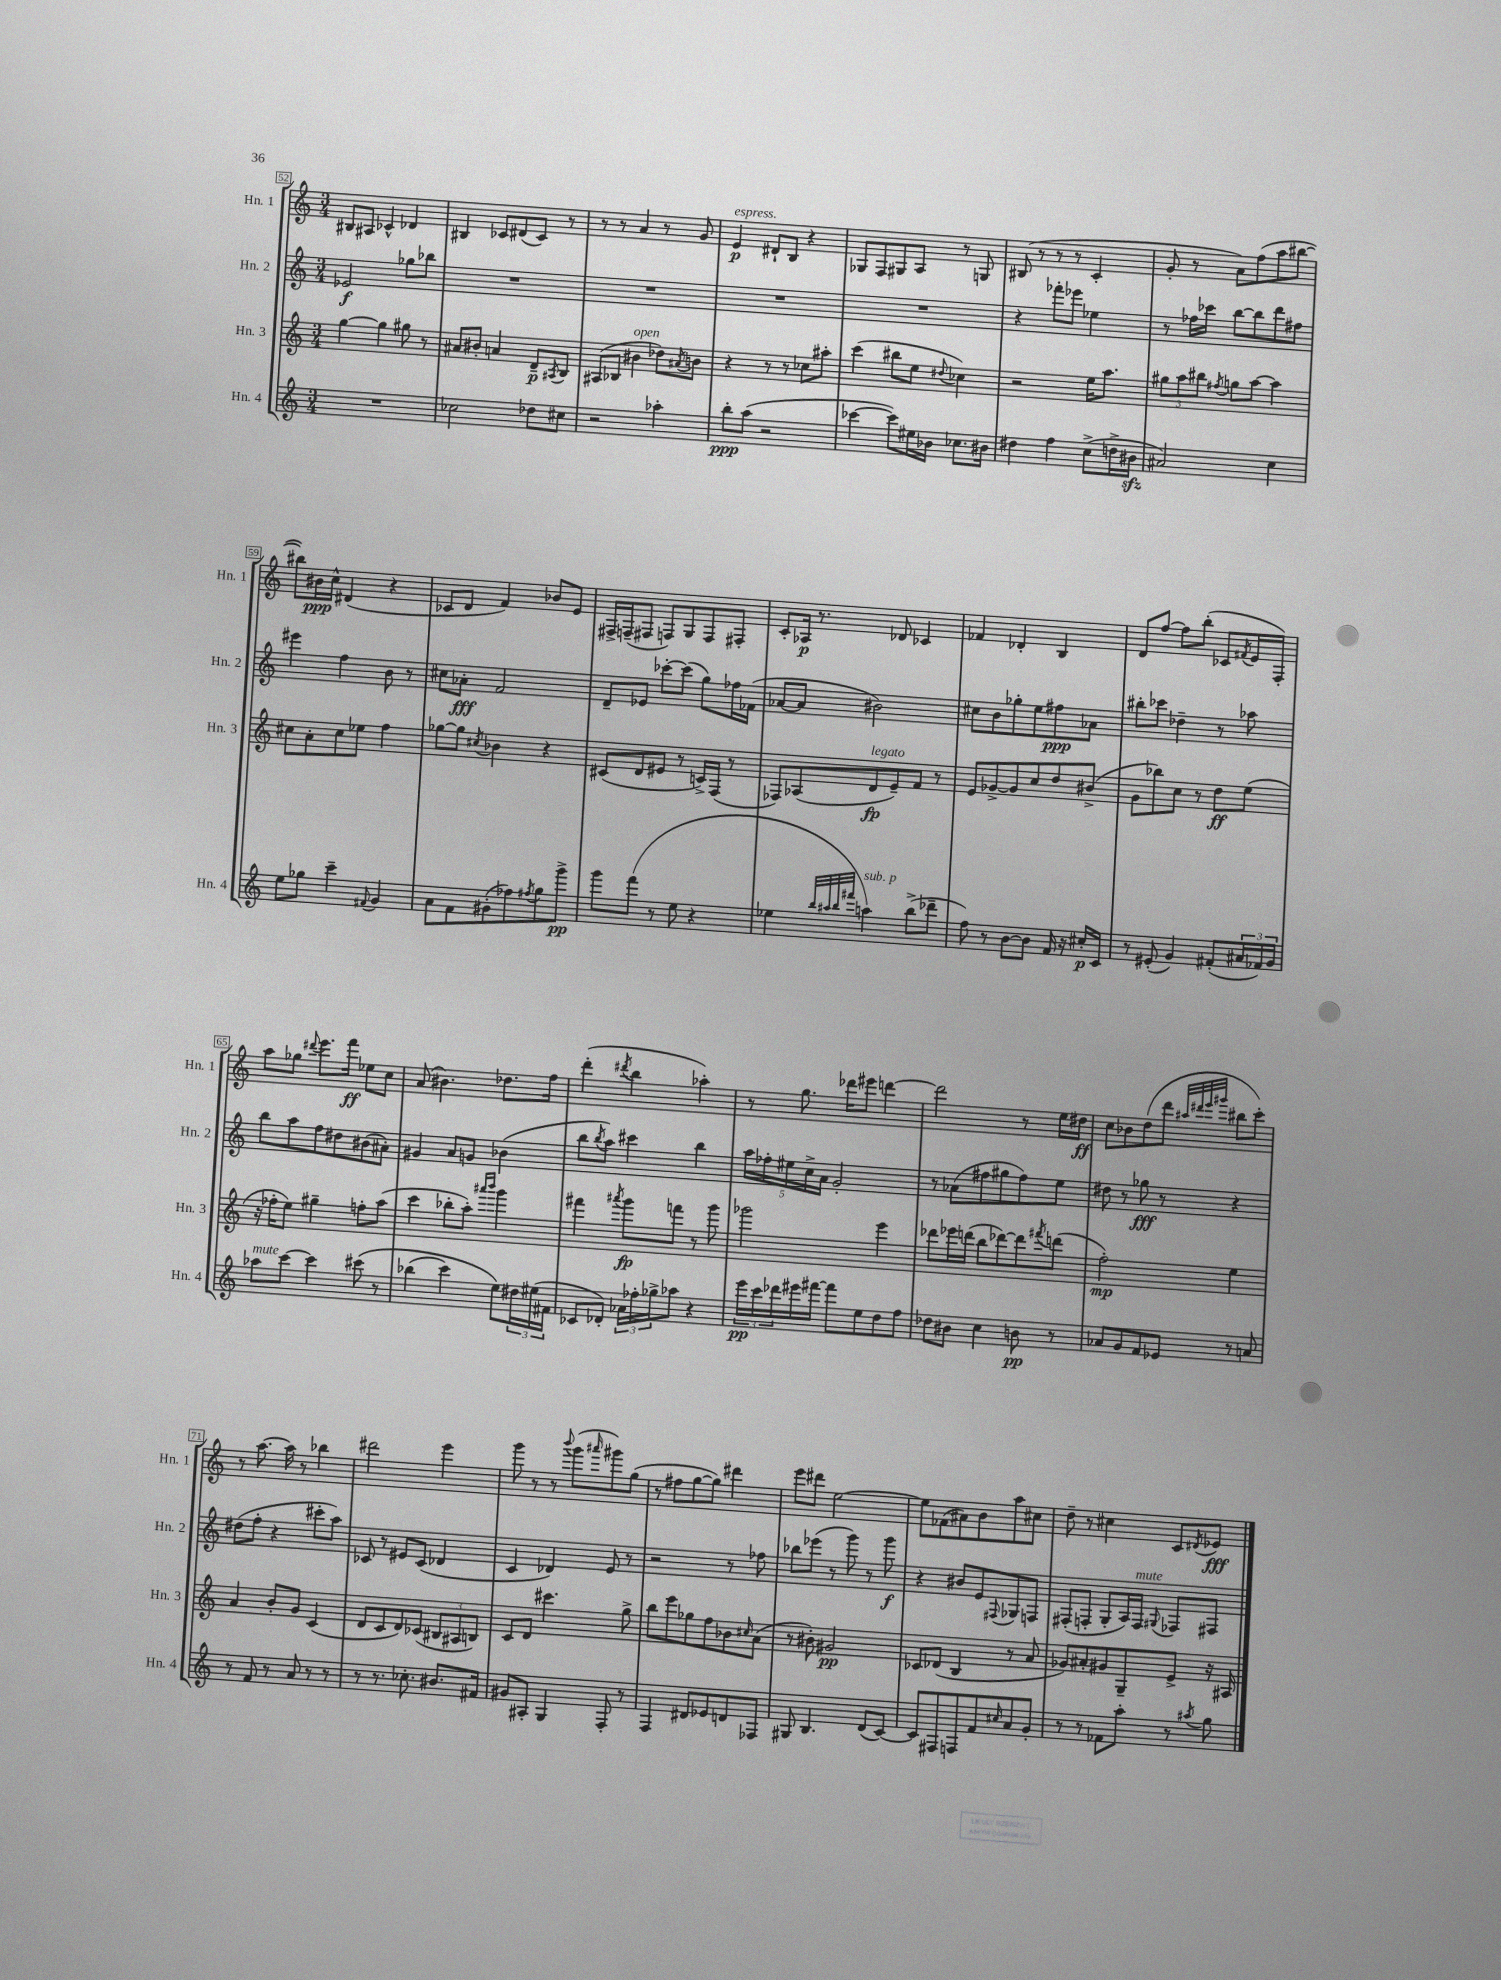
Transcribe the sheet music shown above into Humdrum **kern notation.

**kern	**kern	**kern	**kern
*staff4	*staff3	*staff2	*staff1
*clefG2	*clefG2	*clefG2	*clefG2
*k[]	*k[]	*k[]	*k[]
*M3/4	*M3/4	*M3/4	*M3/4
2.r	[4gg	2e-	8B#
.	.	.	8A#
.	4gg]	.	4c-^^
.	8gg#	8gg-	4d-
.	8r	8bb-	.
=	=	=	=
2cc-	8a#	2.r	4B#
.	8b#'	.	.
.	4a	.	8c-
.	.	.	(8d#
8dd-	8d~	.	8c-)
.	8qA#	.	.
8cc#	8B	.	8r
=	=	=	=
2r	(8A#	2.r	8r
.	8B-	.	8r
.	4b#	.	4a
4aa-'	8dd-)	.	8r
.	8qa#	.	.
.	8b	.	8g
=	=	=	=
8bb'	4r	2.r	4e
(8aa	.	.	.
2r	8r	.	8d#`
.	8r	.	8B
.	8cc-	.	4r
.	8aa#'	.	.
=	=	=	=
[4ccc-	(4ccc	2.r	8G-
.	.	.	8F
8ccc-])	8bb#	.	8G#
16ee#	8ee	.	8A
16b-	.	.	.
.	8qqdd#	.	.
8.cc-	4cc-)	.	8r
.	.	.	8G
16b#	.	.	.
=	=	=	=
4dd#	2r	4r	(8B#
.	.	.	8r
4ff	.	8fff-'	8r
.	.	8eee-	8r
(8cc^	16ee	4ee-	4c'
.	8.aa	.	.
16dd^	.	.	.
16b#	.	.	.
=	=	=	=
2a#)	12gg#	8r	8g'
.	12aa	.	.
.	.	16ff-	8r
.	12bb#	.	.
.	.	16ccc-	.
.	8qff#	.	.
.	8gg	[8bb	8a)
.	[8aa	8bb]	(8ff
4cc	4aa]	8ddd	8aa
.	.	8ff#	[8bb#
=	=	=	=
8ee	8cc#	4eee#	8bb#])
8gg-	8a'	.	16b#
.	.	.	16cc^^
4ccc~	8cc#	4ff	(4d#
.	8ee-	.	.
8qqf#	.	.	.
4g	4ff	8b	4r
.	.	8r	.
=	=	=	=
8a	[8gg-	8cc#	8c-
8f	8gg-]	8a-'	8d
.	8qcc#	.	.
(8g#'	4b-	2f	4f)
8ff-)	.	.	.
8qff#	.	.	.
8gg	4r	.	8b-
8ggg^	.	.	8e
=	=	=	=
8ggg	(8c#	8d~	16F#^
.	.	.	(16F~
(8fff	8d	8e-	8F#
8r	8e#	[8ccc-'	8F)
8ee	8r	(8ccc-]	8G
4r	16c^)	8gg)	8F
.	(16F	.	.
.	8r	16ff-	8F#'
.	.	(16f-	.
=	=	=	=
4ee-	8F-)	[8a-	8c'
.	(8A-	8a-]	16A-
.	.	.	8.r
32qqbb	.	.	.
32qqaa#	.	.	.
32qqbb	.	.	.
32qqfff#	.	.	.
4aa)	8d	2b#)	.
.	8e~)	.	8d-
(8bb^	8f	.	4c-
8ddd-~	8r	.	.
=	=	=	=
8ff)	8e	8cc#	4f-
8r	[8g-^	8b	.
[8b	8g-]	8gg-'	4d-'
8b]	8cc	8ee	.
16f	8dd	8ff#	4B
16r	.	.	.
16cc#'	(8b#^	8a-	.
16c	.	.	.
=	=	=	=
8r	8g	8bb#'	8d
(8e#'	8bb-)	8ccc-	[8ff
4g)	8cc	4dd-~	8ff]
.	8r	.	(8bb'
(8f#'	8dd	8r	8c-
.	.	.	8qf#
24a#	(8ee	8aa-	16e
24f-)	.	.	.
.	.	.	16F')
24g	.	.	.
=	=	=	=
8aa-	16r	8bb	8aa
.	16ff-'	.	.
[8ccc	8ee)	8aa	8gg-
.	.	.	8qqddd#
4ccc]	4gg#~	8ff	8.eee
.	.	8dd#	.
.	.	.	16fff
&(8ccc#	8ff'	(8b#	8ee-
8r	(8aa	8a#')	8cc
=	=	=	=
(4bb-	4ccc	4g#	(8a
.	.	.	4.b#)
4ccc)	8bb-'	8a	.
.	8aa')	8g	.
.	16qqaaa#	.	.
.	16qqbbb	.	.
8ee&)	4ggg	(4b-	8.dd-
24dd#	.	.	.
(24ee#	.	.	.
.	.	.	16ff
24f#	.	.	.
=	=	=	=
8c-	4fff#	8bb	(4ddd'
.	.	8qbb	.
8d-')	.	8aa)	.
.	8qaaa#	.	8qddd#
24a-	8ggg	4ccc#	4bb
24ff-'	.	.	.
24gg-^	.	.	.
8aa-	8fff	.	.
4r	8r	4bb	4aa-')
.	8ggg	.	.
=	=	=	=
24eee	2ggg-	20aa	8r
24ccc	.	.	.
.	.	20ff-'	.
24ddd-	.	.	.
.	.	20ee#	.
16eee#	.	.	8.gg
.	.	20cc^	.
[16fff#	.	.	.
.	.	20a	.
8fff#]	.	2g'	.
.	.	.	16ddd-
8ee	.	.	8eee#
8dd	4eee	.	[4ddd
8ff	.	.	.
=	=	=	=
8dd-	8ddd-	8r	2ddd]
8b#	16eee-	(8a-	.
.	(16ddd	.	.
4cc	8bb	8ff#	.
.	[8ddd-)	8gg#	.
8b	8ddd-]	8ff#)	8r
.	8qfff#	.	.
8r	(8ddd	8ee	16ee
.	.	.	16dd#
=	=	=	=
8a-	2ff')	8dd#	8cc
8g	.	8r	8b-
8f	.	8gg-	(8dd
8e-	.	8r	8ddd
.	.	.	32qqaa#
.	.	.	32qqddd#
.	.	.	32qqeee
.	.	.	32qqggg#
8r	4ee	4r	8bb#
8a	.	.	8ccc')
=	=	=	=
8r	4a	(8dd#	8r
8f	.	8ff'	[8.aa
8r	8b'	4r	.
.	.	.	16aa]
8a	8g	.	8r
8r	(4c	8ccc#'	4bb-
8r	.	8aa)	.
=	=	=	=
8r	8d	8c-	2ddd#
8.r	8c	8r	.
.	8d)	8e#	.
8.cc-'	.	.	.
.	(8c-	(8c-	.
8.b#	12B#	4d-	4eee
.	12A#	.	.
.	12B)	.	.
16f#	.	.	.
=	=	=	=
8g#	8c	4c	8ggg
8A#'	8d	.	8r
4G	4.ccc#	4d-)	8r
.	.	.	8qqbbb
.	.	.	(8ggg
.	.	.	16qqaaa#
8F'	.	8e	8ggg#)
8r	8gg^	8r	(8gg
=	=	=	=
4F	8bb	2r	8r
.	8eee	.	8ff#
8d#	8gg-	.	[8gg
8e-	8ff	.	8gg])
8d	8b-	8r	4ddd#
.	16qqcc#	.	.
8F-	(8a	8ff-	.
=	=	=	=
8G#	8r	8bb-	8eee
4.B	8b#')	(8eee-	8ddd#
.	2g#	8r	[2ee
.	.	8ggg)	.
(8d	.	8r	.
[8c)	.	8ggg	.
=	=	=	=
8c]	8c-	4r	8ee]
8F#	(8d-	.	(8f-
8F	4B	8b#	8a#)
8f	.	8e	8b
16qqcc#	.	8qqF#	.
8a	8r	8G-	8aa
8g'	8a	8F	8cc#
=	=	=	=
8r	8g-)	(8F#'	8dd~
8r	8a#'	8F'	8r
8f-	8g#	8G'	4cc#
8aa'	8G~	16A)	.
.	.	16F	.
.	.	8qqG#	.
8r	8e^	8F-	8c
8qaa#	.	.	8qd#
8gg	16r	8F#	8e-
.	16A#	.	.
==	==	==	==
*-	*-	*-	*-
